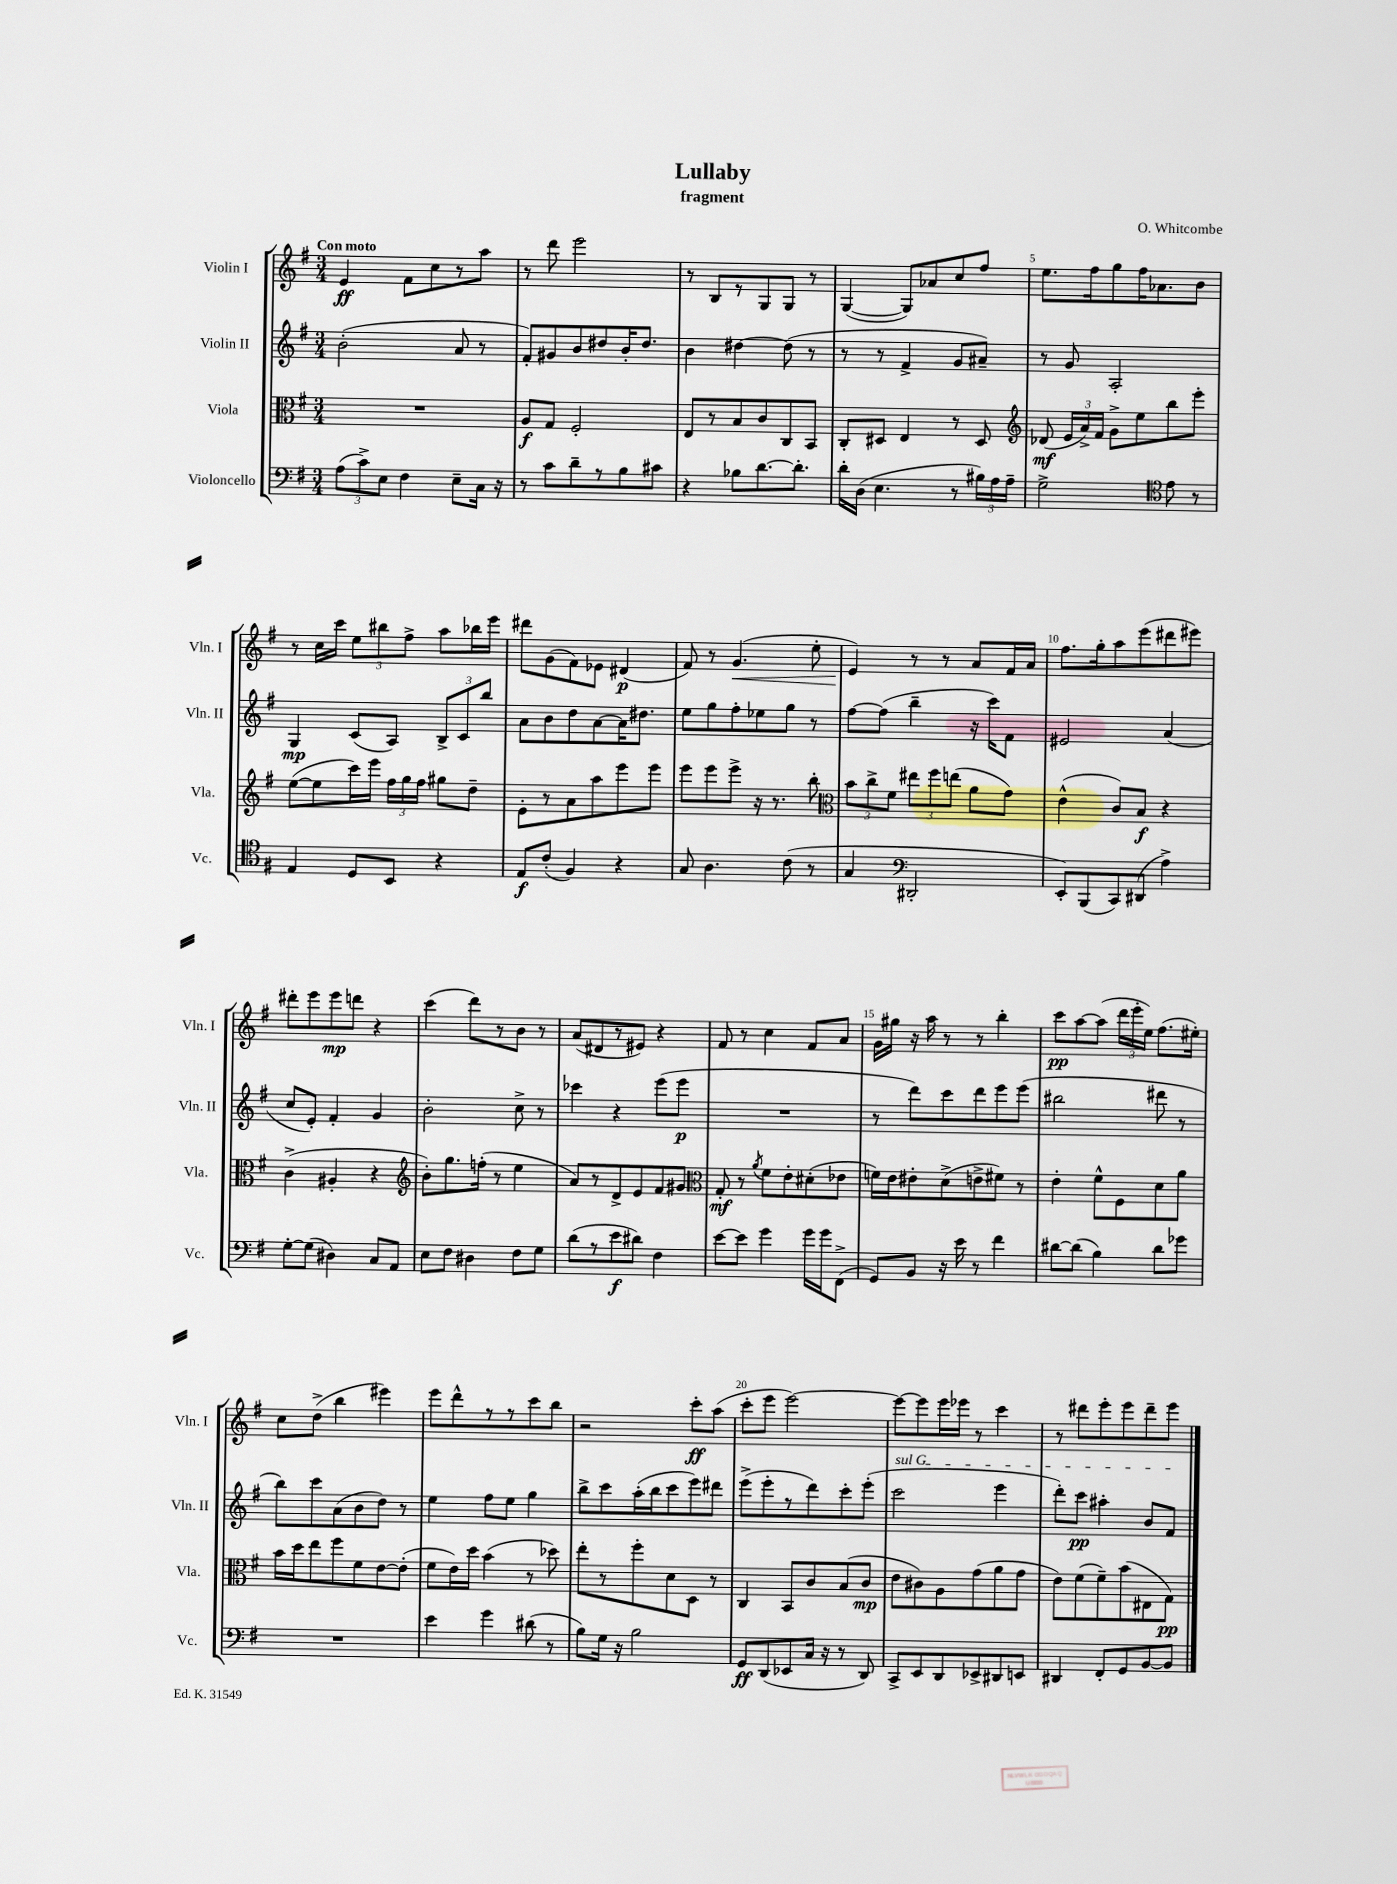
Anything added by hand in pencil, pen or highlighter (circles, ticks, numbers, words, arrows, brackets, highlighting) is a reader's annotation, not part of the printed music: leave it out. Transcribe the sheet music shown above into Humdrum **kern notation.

**kern	**dynam	**kern	**dynam	**kern	**dynam	**kern	**dynam
*part4	*part4	*part3	*part3	*part2	*part2	*part1	*part1
*staff4	*staff4	*staff3	*staff3	*staff2	*staff2	*staff1	*staff1
*I"Violoncello	*	*I"Viola	*	*I"Violin II	*	*I"Violin I	*
*I'Vc.	*	*I'Vla.	*	*I'Vln. II	*	*I'Vln. I	*
*clefF4	*	*clefC3	*	*clefG2	*	*clefG2	*
*k[f#]	*	*k[f#]	*	*k[f#]	*	*k[f#]	*
*M3/4	*	*M3/4	*	*M3/4	*	*M3/4	*
=1	=1	=1	=1	=1	=1	=1	=1
!	!	!	!	!	!	!LO:TX:a:B:t=Con moto	!
(12A\L	.	2.r	.	(2b'\	.	4e/	ff
12c^\)	.	.	.	.	.	.	.
12E\J	.	.	.	.	.	.	.
4F#\	.	.	.	.	.	8f#\L	.
.	.	.	.	.	.	8cc\	.
8E~\L	.	.	.	8a/	.	8r	.
16C\Jk	.	.	.	8r	.	8aa\J	.
16r	.	.	.	.	.	.	.
=2	=2	=2	=2	=2	=2	=2	=2
8r	.	8A/L	f	8f#'/L)	.	8r	.
8c\L	.	8G/J	.	8g#X/	.	8ddd\	.
8d~\	.	2F#'/	.	8b/	.	2eee\	.
8r	.	.	.	8dd#X/	.	.	.
8B\	.	.	.	16b'/K	.	.	.
.	.	.	.	8.dd#/J	.	.	.
8c#X\J	.	.	.	.	.	.	.
=3	=3	=3	=3	=3	=3	=3	=3
4r	.	8E/L	.	4b\	.	8r	.
.	.	8r	.	.	.	8B/L	.
8B-X\L	.	8B/	.	[4dd#X\	.	8r	.
[8.d\	.	8c/	.	.	.	8G/	.
.	.	8C/	.	(8dd#\]	.	8G/J	.
8.d'\J]	.	.	.	.	.	.	.
.	.	8BB/J	.	8r	.	8r	.
=4	=4	=4	=4	=4	=4	=4	=4
16d'\LL	.	8C'/L	.	8r	.	([4G/	.
(16D\JJ	.	.	.	.	.	.	.
4.E\	.	8D#X/J	.	8r	.	.	.
.	.	4E/	.	4f#^/	.	8G/L])	.
.	.	.	.	.	.	8a-X/	.
8r	.	8r	.	8g/L	.	8cc/	.
24B#X\LL)	.	8D#/	.	8a#X~/J)	.	8ff#/J	.
24A\	.	.	.	.	.	.	.
24A~\JJ	.	.	.	.	.	.	.
=5	=5	=5	=5	=5	=5	=5	=5
*	*	*clefG2	*	*	*	*	*
2G^\	.	(8d-X/	mf	8r	.	8.ee\L	.
.	.	24e/LL	.	8g/	.	.	.
.	.	24a^/)	.	.	.	.	.
.	.	.	.	.	.	16ff#\k	.
.	.	24f#/JJ	.	.	.	.	.
.	.	8g^\L	.	2A'/	.	8gg\	.
.	.	8ee\	.	.	.	16ff#\K	.
.	.	.	.	.	.	8.a-X\	.
*clefC4	*	*	*	*	*	*	*
8e\	.	8bb\	.	.	.	.	.
8r	.	8eee'\J	.	.	.	8b\J	.
!!LO:LB:g=z
=6	=6	=6	=6	=6	=6	=6	=6
4E/	.	([8ee\L	.	4G/	mp	8r	.
.	.	8ee\]	.	.	.	16cc\LL	.
.	.	.	.	.	.	16ccc\JJ	.
8D/L	.	16ccc\L)	.	(8c/L	.	12ee\L	.
.	.	16eee\JJ	.	.	.	.	.
.	.	.	.	.	.	12bb#X\	.
8BB/J	.	24ff#\LL	.	8A/J)	.	.	.
.	.	24gg\	.	.	.	12ff#^\J	.
.	.	24ff#\JJ	.	.	.	.	.
4r	.	8gg#X\L	.	12B^/L	.	8aa\L	.
.	.	.	.	12c/	.	.	.
.	.	8dd~\J	.	.	.	16bb-X\L	.
.	.	.	.	12bb/J	.	.	.
.	.	.	.	.	.	16eee\JJ	.
=7	=7	=7	=7	=7	=7	=7	=7
8E/L	f	8e'\L	.	8a\L	.	8ddd#X\L	.
(8c'/J	.	8r	.	8b\	.	(8g\	.
4F#/)	.	8a\	.	8dd\	.	8f#\)	.
.	.	8aa\	.	[8a\	.	8e-X\J	.
4r	.	8eee\	.	16a\K]	.	(4d#X/	p
.	.	.	.	8.dd#X\J	.	.	.
.	.	8eee\J	.	.	.	.	.
=8	=8	=8	=8	=8	=8	=8	=8
8G/	.	8eee\L	.	8ee\L	.	8f#/)	.
4.A\	.	8eee\	.	8gg\	.	8r	.
!	!	!	!	!	!	!	!LO:HP:b
.	.	8eee^\J	.	8ff#'\	.	(4.g/	<
.	.	16r	.	8ee-X\	.	.	.
.	.	8.r	.	.	.	.	.
(8c\	.	.	.	8gg\J	.	.	.
8r	.	8bb'\	.	8r	.	8ee'\	.
=9	=9	=9	=9	=9	=9	=9	=9
*	*	*clefC3	*	*	*	*	*
4G/	.	12b\L	.	[8ff#\L	.	4e/)	.
.	.	12cc^\	.	.	.	.	.
.	.	.	.	(8ff#\J]	.	.	.
.	.	12f#\J	.	.	.	.	.
*clefF4	*	*	*	*	*	*	*
2DD#X'/	.	12ee#X\L	.	4bb~\	.	8r	[
.	.	12ff#\	.	.	.	.	.
.	.	.	.	.	.	8r	.
.	.	(12een\J	.	.	.	.	.
.	.	8a\L	.	16r	.	8a/L	.
.	.	.	.	16ccc\KL)	.	.	.
.	.	8g\J)	.	8f#\J	.	16f#/L	.
.	.	.	.	.	.	16a/JJ	.
=10	=10	=10	=10	=10	=10	=10	=10
8EE'/L)	.	(4e^^\	.	2e#X/	.	8.ff#\L	.
(8BBB/	.	.	.	.	.	.	.
.	.	.	.	.	.	16gg'\k	.
8CC/)	.	8c/L)	.	.	.	8aa\	.
(8DD#X/J	.	8B/J	f	.	.	(8eee\	.
4A^\)	.	4r	.	(4a/	.	8ddd#X\	.
.	.	.	.	.	.	8eee#X\J)	.
!!LO:LB:g=z
=11	=11	=11	=11	=11	=11	=11	=11
[8G'\L	.	(4c^\	.	8cc/L	.	8ddd#X'\L	.
(8G\J]	.	.	.	8e'/J)	.	8eee\	.
4D#X\)	.	4A#X'/	.	4f#'/	.	8eee\	mp
.	.	.	.	.	.	8dddn\J	.
8C/L	.	4r	.	4g/	.	4r	.
8AA/J	.	.	.	.	.	.	.
=12	=12	=12	=12	=12	=12	=12	=12
*	*	*clefG2	*	*	*	*	*
8E\L	.	8b'\L)	.	2b'\	.	(4ccc\	.
8F#\J	.	8.gg\	.	.	.	.	.
4D#X\	.	.	.	.	.	8ddd\L)	.
.	.	(16ffn'\Jk	.	.	.	.	.
.	.	8r	.	.	.	8r	.
8F#\L	.	4ee\	.	8cc^\	.	8b\J	.
8G\J	.	.	.	8r	.	8r	.
=13	=13	=13	=13	=13	=13	=13	=13
(8d\L	.	8a/L)	.	4ccc-X\	.	(8a/L	.
8r	.	8r	.	.	.	8d#X/	.
8e\	f	8d^/	.	4r	.	8r	.
8d#X\J)	.	8e/	.	.	.	8e#X/J)	.
4F#\	.	8f#/	.	(8eee\L	.	4r	.
.	.	8g#X/J	.	8eee\J	p	.	.
=14	=14	=14	=14	=14	=14	=14	=14
*	*	*clefC3	*	*	*	*	*
[8e\L	.	8G'/	mf	2.r	.	8f#/	.
8e\J]	.	8r	.	.	.	8r	.
.	.	8qa/	.	.	.	.	.
4g\	.	8f#\L	.	.	.	4cc\	.
.	.	8e'\	.	.	.	.	.
16g\LL	.	(8d#X'\	.	.	.	8f#/L	.
16g\J	.	.	.	.	.	.	.
(8FF#^\J	.	8e-X\J	.	.	.	8a/J	.
=15	=15	=15	=15	=15	=15	=15	=15
8GG/L)	.	16fn\LL)	.	8r	.	16g\LL	.
.	.	16e\J	.	.	.	16gg#X\JJ	.
8BB/J	.	8e#X'\	.	8ddd\L)	.	16r	.
.	.	.	.	.	.	16aa\	.
16r	.	(8d^\	.	8ccc\	.	8r	.
16e\	.	.	.	.	.	.	.
8r	.	8en^\	.	8ddd\	.	8r	.
4f#\	.	8f#X\J)	.	8eee\	.	4bb'\	.
.	.	8r	.	(8eee\J	.	.	.
=16	=16	=16	=16	=16	=16	=16	=16
[8d#X\L	.	4e'\	.	2bb#X\	.	8ccc\L	pp
(8d#\J]	.	.	.	.	.	[8aa\	.
4B\)	.	8f#^^\L	.	.	.	(8aa\J]	.
.	.	8F#\	.	.	.	24ddd\LL	.
.	.	.	.	.	.	24eee'\	.
.	.	.	.	.	.	24ee\JJ)	.
8d#\L	.	8d\	.	8ddd#X\	.	(8.ff#\L	.
8g-X\J	.	8a\J	.	8r	.	.	.
.	.	.	.	.	.	16ee#X'\Jk)	.
!!LO:LB:g=z
=17	=17	=17	=17	=17	=17	=17	=17
2.r	.	16b\LL	.	8bb\L)	.	8cc\L	.
.	.	16dd\J	.	.	.	.	.
.	.	8ee\	.	8ccc\	.	(8dd^\J	.
.	.	8ff#\	.	(8a\	.	4bb\	.
.	.	8f#\	.	8b\	.	.	.
.	.	[8e\	.	8dd\J)	.	4eee#X\)	.
.	.	(8e'\J]	.	8r	.	.	.
=18	=18	=18	=18	=18	=18	=18	=18
4e\	.	8f#\L	.	4ee\	.	8eee\L	.
.	.	16e\L)	.	.	.	8ddd^^\	.
.	.	16dd\JJ	.	.	.	.	.
4g\	.	(4b\	.	8ff#\L	.	8r	.
.	.	.	.	8ee\J	.	8r	.
(8d#X\	.	8r	.	4gg\	.	8ccc\	.
8r	.	8dd-X\)	.	.	.	8bb\J	.
=19	=19	=19	=19	=19	=19	=19	=19
8B\L)	.	8ee'\L	.	8bb^\L	.	2r	.
16G\Jk	.	8r	.	8ccc\	.	.	.
16r	.	.	.	.	.	.	.
2B\	.	8ff#'\	.	(16aa'\L	.	.	.
.	.	.	.	16bb\J	.	.	.
.	.	8d\	.	8ccc\	.	.	.
.	.	8D\J	.	8eee\)	.	8ccc'\L	ff
.	.	8r	.	8ddd#X\J	.	(8aa\J	.
=20	=20	=20	=20	=20	=20	=20	=20
8GG/L	ff	4C/	.	(8eee^\L	.	8ccc'\L	.
(8DD/	.	.	.	8eee'\	.	8eee\J	.
8EE-X/	.	8BB/L	.	8r	.	[2eee\)	.
16C/Jk	.	8c/	.	8ddd\)	.	.	.
16r	.	.	.	.	.	.	.
8r	.	(8B/	.	8ccc'\	.	.	.
8DD/)	.	8c/J	mp	(8eee'\J	.	.	.
=21	=21	=21	=21	=21	=21	=21	=21
!	!	!	!	!LO:TX:a:i:t=sul G	!	!	!
8CC^/L	.	8e\L	.	2ccc\	.	8eee\L_	.
8EE/	.	8c#X\)	.	.	.	8eee\]	.
8DD/	.	8A\	.	.	.	16eee\L	.
.	.	.	.	.	.	16eee-X\JJ	.
8EE-X^/	.	(8g\	.	.	.	8r	.
8DD#X/	.	8a\	.	4eee\	.	4ccc\	.
8EEn/J	.	8g\J	.	.	.	.	.
=22	=22	=22	=22	=22	=22	=22	=22
4DD#X/	.	8e\L)	.	8ddd'\L)	.	8r	.
.	.	(8f#\	.	8ccc\J	pp	8ddd#X\L	.
8FF#'/L	.	8f#~\)	.	4aa#X'\	.	8eee'\	.
8GG/	.	(8b\	.	.	.	8eee\	.
[8BB/	.	8E#X\	.	8b/L	.	8ddd#~\	.
8BB/J]	.	8G\J)	pp	8f#/J	.	8eee\J	.
==	==	==	==	==	==	==	==
*-	*-	*-	*-	*-	*-	*-	*-
